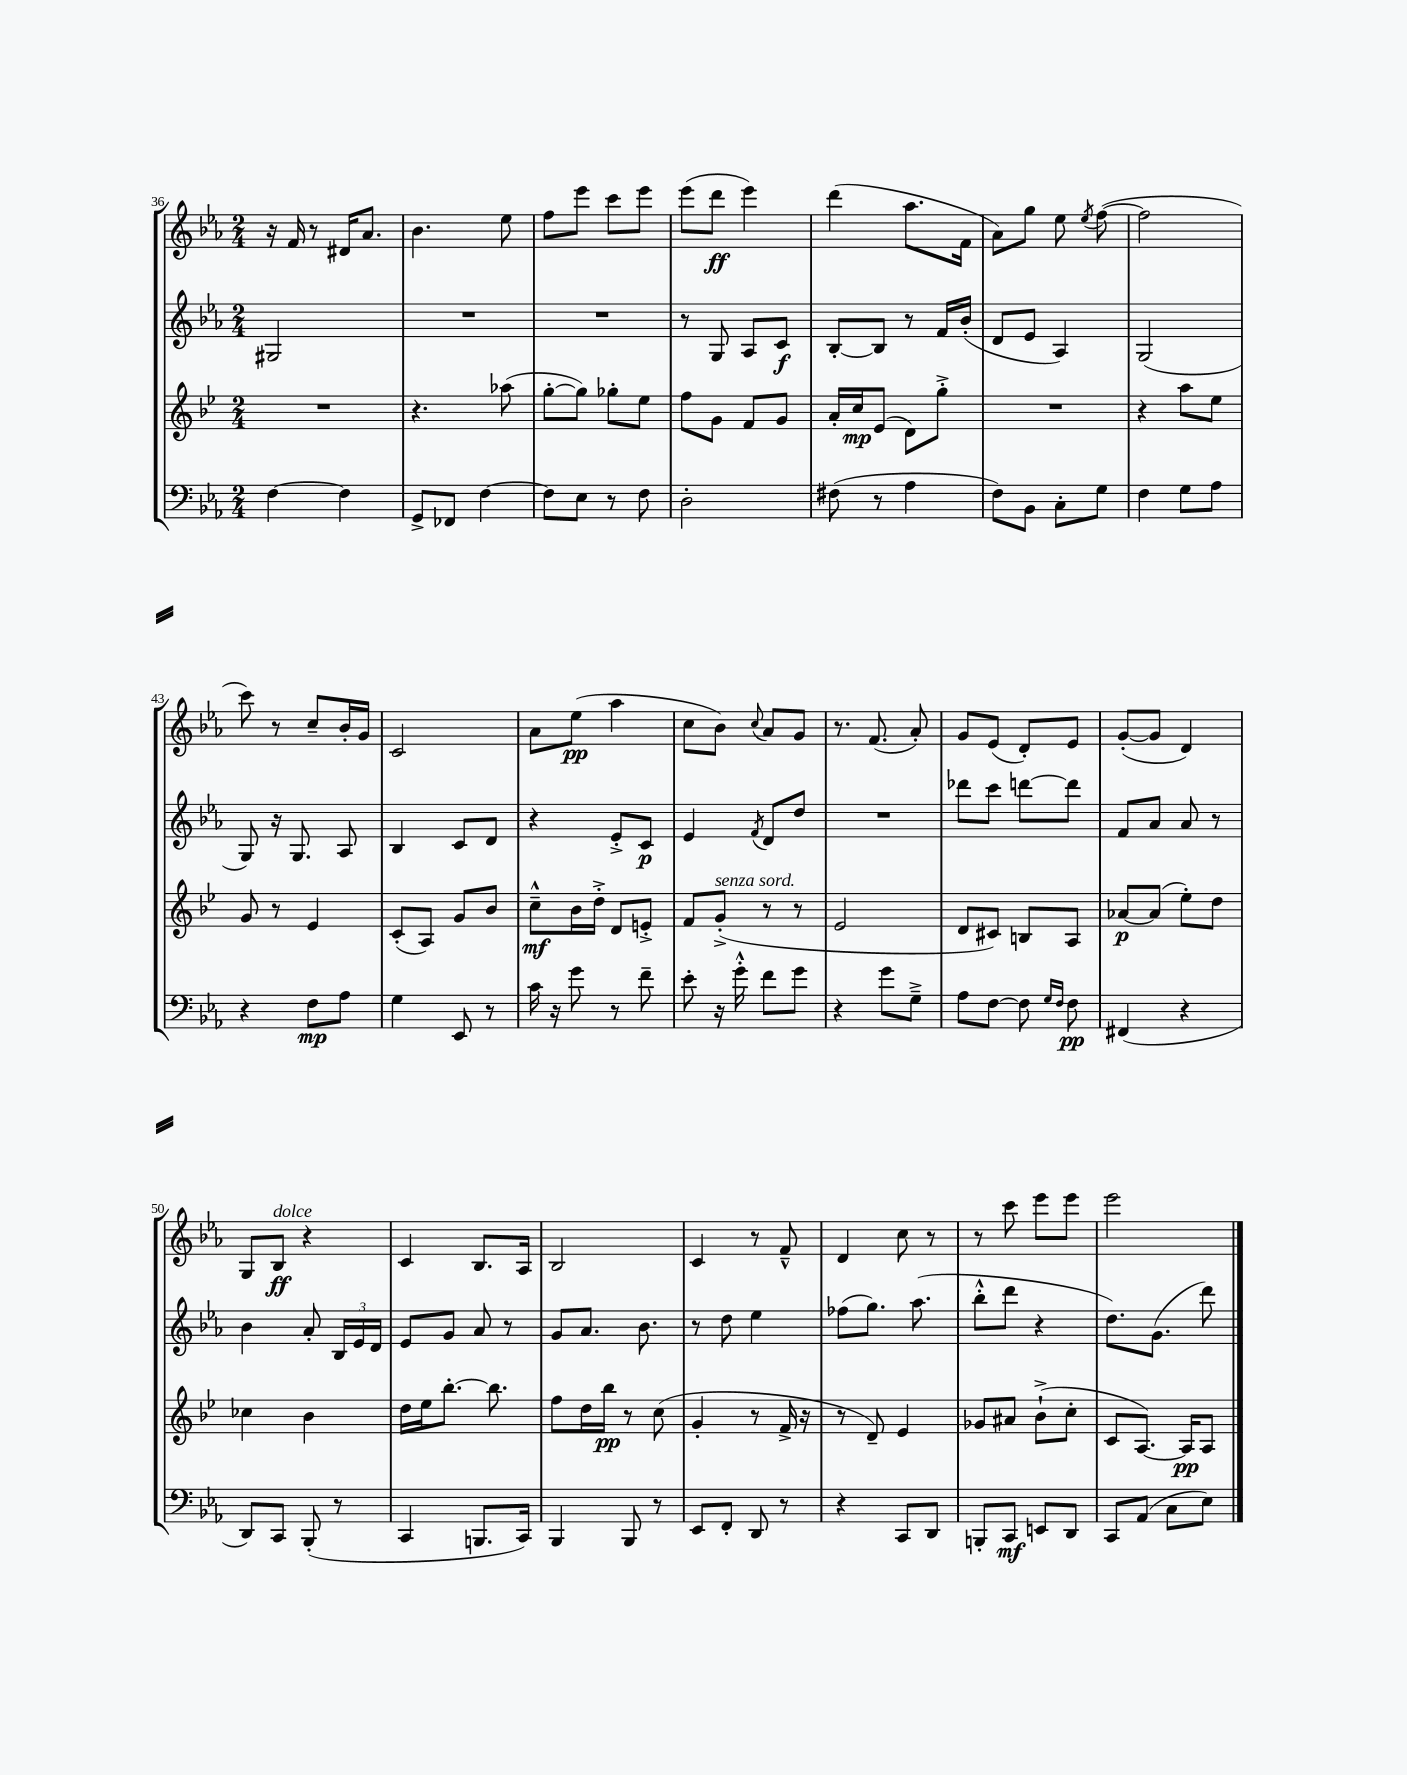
<<
\new StaffGroup <<
\new Staff = "s0" {
    \clef treble \key ees \major \numericTimeSignature \time 2/4
    \autoBeamOff r16 f'16 r8 dis'16[ aes'8.] |
    bes'4. ees''8 |
    f''8[ ees'''8] c'''8[ ees'''8] |
    ees'''8[( d'''8]\ff ees'''4) |
    d'''4( aes''8.[ f'16] |
    aes'8[) g''8] ees''8 \acciaccatura { ees''8 } f''8~( |
    f''2 |
    c'''8) r8 c''8[-- bes'16-. g'16] |
    c'2 |
    aes'8[ ees''8]\pp( aes''4 |
    c''8[ bes'8]) \appoggiatura { c''8 } aes'8[ g'8] |
    r8. f'8.( aes'8-.) |
    g'8[ ees'8]( d'8[-.) ees'8] |
    g'8[~-.( g'8] d'4) |
    g8[ bes8]\ff^\markup { \italic "dolce" } r4 |
    c'4 bes8.[ aes16] |
    bes2 |
    c'4 r8 f'8---^ |
    d'4 c''8 r8 |
    r8 c'''8 ees'''8[ ees'''8] |
    ees'''2 \bar "|." |
}
\new Staff = "s1" {
    \clef treble \key ees \major \numericTimeSignature \time 2/4
    \autoBeamOff gis2 |
    R2 |
    R2 |
    r8 g8 aes8[ c'8]\f |
    bes8[~-. bes8] r8 f'16[ bes'16]-.( |
    d'8[ ees'8] aes4) |
    g2( |
    g8) r16 g8. aes8 |
    bes4 c'8[ d'8] |
    r4 ees'8[-.-> c'8]\p |
    ees'4 \acciaccatura { f'8 } d'8[ d''8] |
    R2 |
    des'''8[ c'''8] d'''8[~ d'''8] |
    f'8[ aes'8] aes'8 r8 |
    bes'4 aes'8-. \tuplet 3/2 { bes16[ ees'16 d'16] } |
    ees'8[ g'8] aes'8 r8 |
    g'8[ aes'8.] bes'8. |
    r8 d''8 ees''4 |
    fes''8[( g''8.]) aes''8.( |
    bes''8[-.-^ d'''8] r4 |
    d''8.[) g'8.]( d'''8) \bar "|." |
}
\new Staff = "s2" {
    \clef treble \key bes \major \numericTimeSignature \time 2/4
    \autoBeamOff R2 |
    r4. aes''8( |
    g''8[~-. g''8]) ges''8[-. ees''8] |
    f''8[ g'8] f'8[ g'8] |
    a'16[-. c''16\mp ees'8]( d'8[) g''8]-.-> |
    R2 |
    r4 a''8[ ees''8] |
    g'8 r8 ees'4 |
    c'8[-.( a8]) g'8[ bes'8] |
    c''8[---^\mf bes'16 d''16]-.-> d'8[ e'8]-.-> |
    f'8[ g'8]-.->^\markup { \italic "senza sord." }( r8 r8 |
    ees'2 |
    d'8[ cis'8]) b8[ a8] |
    aes'8[~\p aes'8]( ees''8[-.) d''8] |
    ces''4 bes'4 |
    d''16[ ees''16 bes''8.]~-. bes''8. |
    f''8[ d''16 bes''16]\pp r8 c''8( |
    g'4-. r8 f'16-> r16 |
    r8 d'8--) ees'4 |
    ges'8[ ais'8] bes'8[-!->( c''8]-. |
    c'8[ a8.]~) a16[\pp a8] \bar "|." |
}
\new Staff = "s3" {
    \clef bass \key ees \major \numericTimeSignature \time 2/4
    \autoBeamOff f4~ f4 |
    g,8[-> fes,8] f4~ |
    f8[ ees8] r8 f8 |
    d2-. |
    fis8( r8 aes4 |
    f8[) bes,8] c8[-. g8] |
    f4 g8[ aes8] |
    r4 f8[\mp aes8] |
    g4 ees,8 r8 |
    c'16 r16 g'8 r8 f'8-- |
    ees'8-. r16 g'16-.-^ f'8[ g'8] |
    r4 g'8[ g8]---> |
    aes8[ f8]~ f8 \grace { g16[ f16] } f8\pp |
    fis,4( r4 |
    d,8[) c,8] bes,,8-.( r8 |
    c,4 b,,8.[ c,16]) |
    bes,,4 bes,,8 r8 |
    ees,8[ f,8]-. d,8 r8 |
    r4 c,8[ d,8] |
    b,,8[-. c,8]\mf e,8[ d,8] |
    c,8[ aes,8]( c8[ ees8]) \bar "|." |
}
>>
>>
\layout { \context { \Score currentBarNumber = #36 } }
